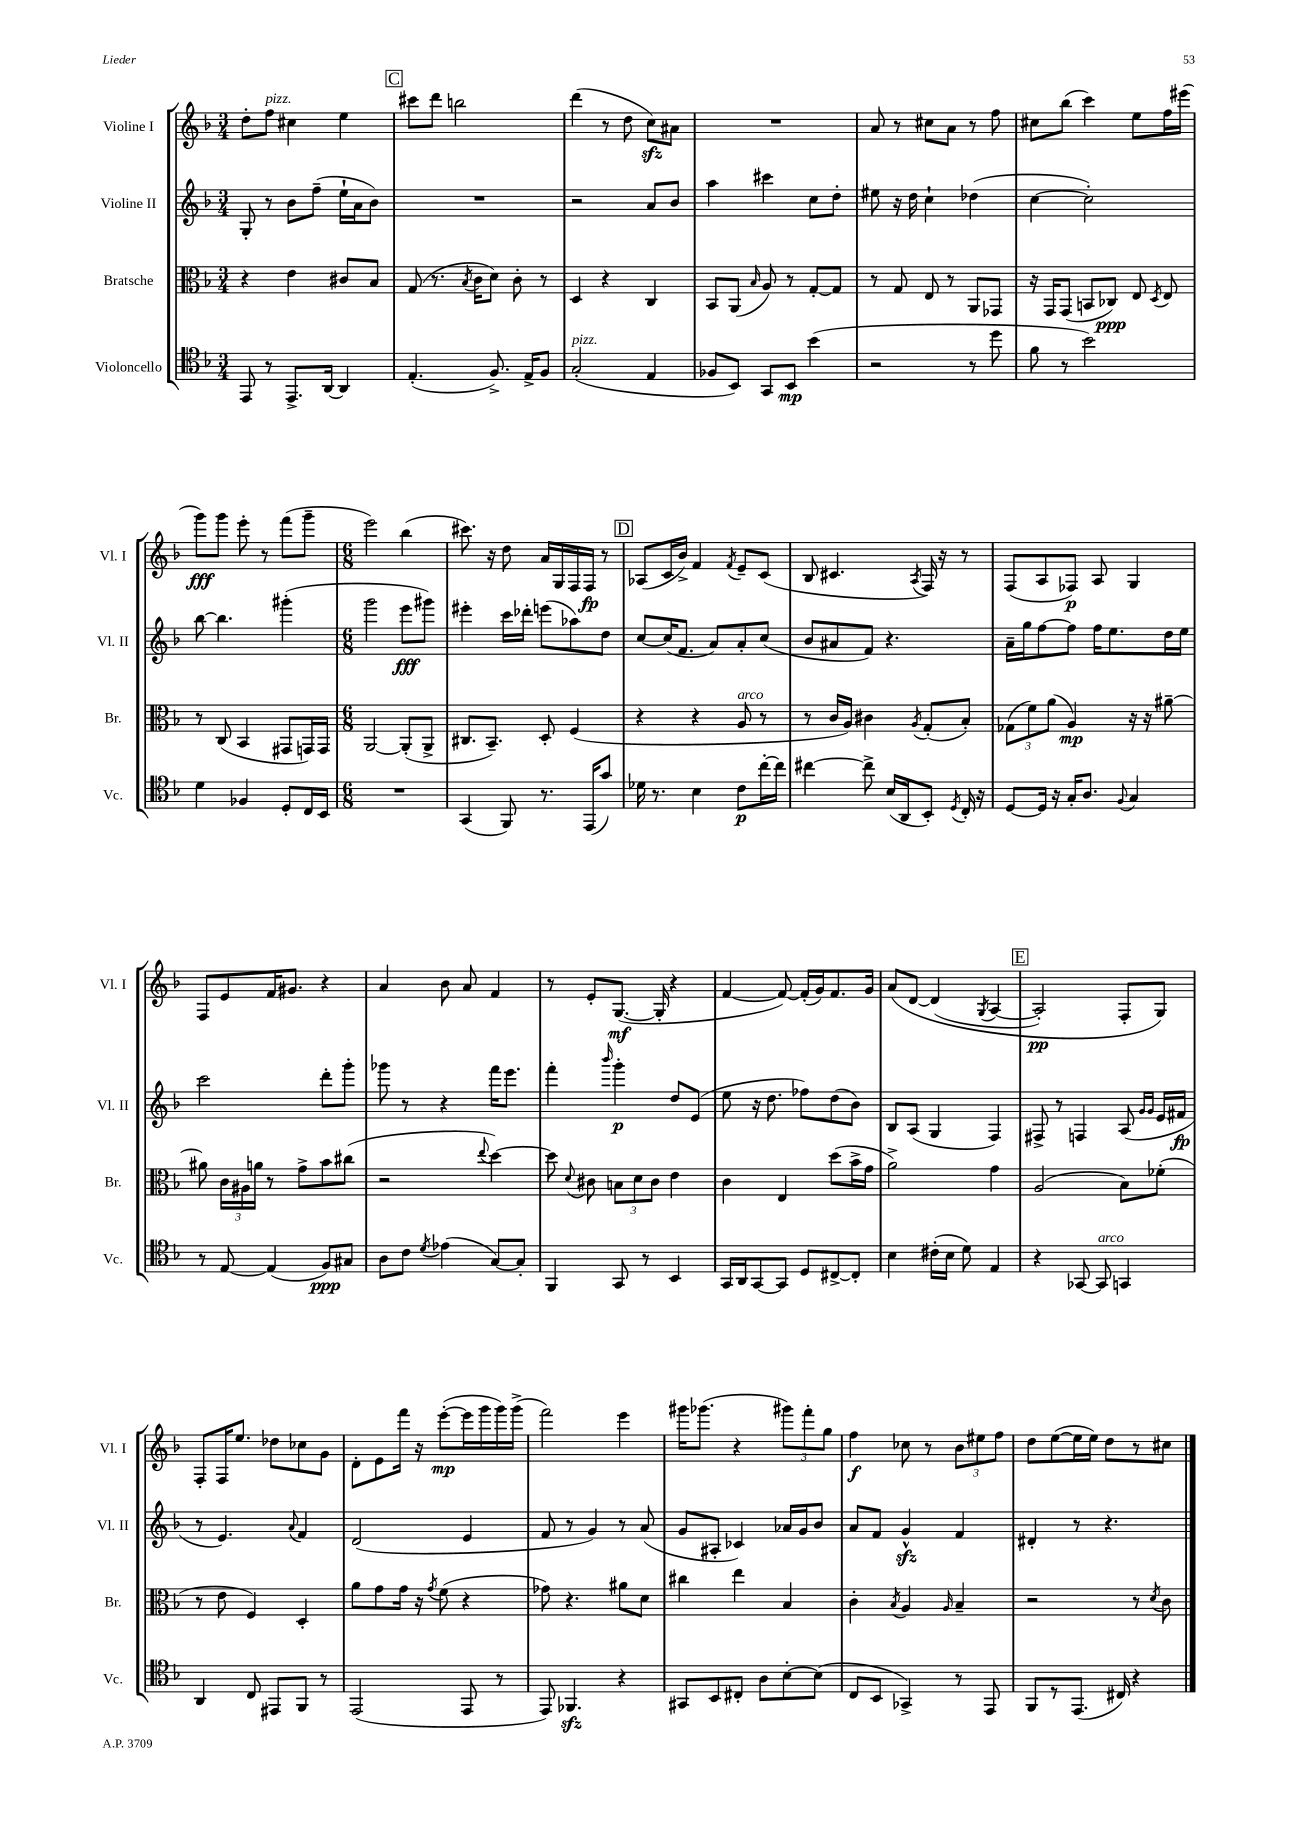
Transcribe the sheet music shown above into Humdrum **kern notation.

**kern	**dynam	**kern	**dynam	**kern	**dynam	**kern	**dynam
*part4	*part4	*part3	*part3	*part2	*part2	*part1	*part1
*staff4	*staff4	*staff3	*staff3	*staff2	*staff2	*staff1	*staff1
*I"Violoncello	*	*I"Bratsche	*	*I"Violine II	*	*I"Violine I	*
*I'Vc.	*	*I'Br.	*	*I'Vl. II	*	*I'Vl. I	*
*clefC4	*	*clefC3	*	*clefG2	*	*clefG2	*
*k[b-]	*	*k[b-]	*	*k[b-]	*	*k[b-]	*
*M3/4	*	*M3/4	*	*M3/4	*	*M3/4	*
=80	=80	=80	=80	=80	=80	=80	=80
8EE/	.	4r	.	8G'/	.	8dd'\L	.
!	!	!	!	!	!	!LO:TX:a:i:t=pizz.	!
8r	.	.	.	8r	.	8ff\J	.
8.EE^/L	.	4e\	.	8b-\L	.	4cc#X\	.
.	.	.	.	(8ff~\J	.	.	.
[16AA/Jk	.	.	.	.	.	.	.
4AA/]	.	8c#X/L	.	16ee`\LL	.	4ee\	.
.	.	.	.	16a\J	.	.	.
.	.	8B-/J	.	8b-\J)	.	.	.
!!LO:REH:place=s1:t=C
=81	=81	=81	=81	=81	=81	=81	=81
(4.E'/	.	(8G/	.	2.r	.	8ccc#X\L	.
.	.	8.r	.	.	.	8ddd\J	.
.	.	.	.	.	.	2bbn\	.
.	.	8qB-/	.	.	.	.	.
.	.	16c\KL	.	.	.	.	.
8.F^/)	.	8d\J)	.	.	.	.	.
.	.	8c'\	.	.	.	.	.
16E^/KL	.	.	.	.	.	.	.
8F/J	.	8r	.	.	.	.	.
=82	=82	=82	=82	=82	=82	=82	=82
!LO:TX:a:i:t=pizz.	!	!	!	!	!	!	!
(2G'/	.	4D/	.	2r	.	(4ddd\	.
.	.	4r	.	.	.	8r	.
.	.	.	.	.	.	8dd\	.
4E/	.	4C/	.	8a/L	.	8cczz\L)	.
.	.	.	.	8b-/J	.	8a#X\J	.
=83	=83	=83	=83	=83	=83	=83	=83
8F-X/L	.	8BB-/L	.	4aa\	.	2.r	.
8BB-/J)	.	(8AA/J	.	.	.	.	.
.	.	16qqB-/	.	.	.	.	.
8GG/L	.	8A/)	.	4ccc#X\	.	.	.
8BB-/J	mp	8r	.	.	.	.	.
(4b-\	.	[8G'/L	.	8cc\L	.	.	.
.	.	8G/J]	.	8dd'\J	.	.	.
=84	=84	=84	=84	=84	=84	=84	=84
2r	.	8r	.	8ee#X\	.	8a/	.
.	.	8G/	.	16r	.	8r	.
.	.	.	.	16dd\	.	.	.
.	.	8E/	.	4cc`\	.	8cc#X\L	.
.	.	8r	.	.	.	8a\J	.
8r	.	8AA/L	.	(4dd-X\	.	8r	.
8dd\	.	8GG-X/J	.	.	.	8ff\	.
=85	=85	=85	=85	=85	=85	=85	=85
8f\	.	16r	.	[4cc\	.	8cc#X\L	.
.	.	16GG/KL	.	.	.	.	.
8r	.	(8GG/J	.	.	.	(8bb-\J	.
2b-\)	.	8BBn/L	.	2cc'\])	.	4ccc\)	.
.	.	8C-X/J)	ppp	.	.	.	.
.	.	8E/	.	.	.	8ee\L	.
.	.	8qD/	.	.	.	.	.
.	.	8E/	.	.	.	16ff\L	.
.	.	.	.	.	.	(16eee#X\JJ	.
!!LO:LB:g=z
=86	=86	=86	=86	=86	=86	=86	=86
4d\	.	8r	.	[8bb-\	.	8ggg\L)	fff
.	.	(8C/	.	4.bb-\]	.	8ggg\J	.
4F-X/	.	4BB-/	.	.	.	8eee'\	.
.	.	.	.	.	.	8r	.
8D'/L	.	8GG#X/L	.	(4ggg#X'\	.	(8fff\L	.
16C/L	.	16GGn/L)	.	.	.	8ggg~\J	.
16BB-/JJ	.	16GG/JJ	.	.	.	.	.
=87	=87	=87	=87	=87	=87	=87	=87
*M6/8	*	*M6/8	*	*M6/8	*	*M6/8	*
2.r	.	[2AA/	.	2ggg\	.	2eee\)	.
.	.	(8AA'/L]	.	8eee\L	fff	(4bb-\	.
.	.	8AA^/J	.	8ggg#X\J)	.	.	.
=88	=88	=88	=88	=88	=88	=88	=88
(4GG/	.	8.C#X/L	.	4eee#X'\	.	8.ccc#X\)	.
.	.	8.BB-~/J)	.	.	.	16r	.
8FF/)	.	.	.	16ccc\LL	.	8dd\	.
.	.	.	.	16ddd-X'\JJ	.	.	.
8.r	.	8D'/	.	(8eeen\L	.	16a/LL	.
.	.	.	.	.	.	16G/	.
.	.	(4F/	.	8aa-X\)	.	16F/	.
(16EE/KL	.	.	.	.	.	16F/JJ	fp
8g/J)	.	.	.	8dd\J	.	8r	.
!!LO:REH:place=s1:t=D
=89	=89	=89	=89	=89	=89	=89	=89
16d-X\	.	4r	.	[8cc/L	.	(8A-X/L	.
8.r	.	.	.	.	.	.	.
.	.	.	.	(16cc/K]	.	16c/L	.
.	.	.	.	8.f/J	.	16b-^/JJ)	.
4B-\	.	4r	.	.	.	4f/	.
.	.	.	.	8a/L)	.	.	.
.	.	.	.	.	.	8qf/	.
!	!	!LO:TX:a:i:t=arco	!	!	!	!	!
8c\L	p	8A/	.	8a'/	.	8e~/L	.
[16cc'\L	.	8r	.	(8cc/J	.	(8c/J	.
16cc\JJ]	.	.	.	.	.	.	.
=90	=90	=90	=90	=90	=90	=90	=90
[4cc#X\	.	8r	.	8b-/L	.	8B-/	.
.	.	16c/LL	.	8a#X/	.	4.c#X/	.
.	.	16A/JJ)	.	.	.	.	.
8cc#^\]	.	4c#X\	.	8f/J)	.	.	.
(16B-/LL	.	.	.	4.r	.	.	.
16AA/J	.	.	.	.	.	.	.
.	.	8qA/	.	.	.	8qA/	.
8BB-'/J)	.	(8G'/L	.	.	.	16F/)	.
.	.	.	.	.	.	16r	.
8qD/	.	.	.	.	.	.	.
16C'/	.	8B-'/J)	.	.	.	8r	.
16r	.	.	.	.	.	.	.
=91	=91	=91	=91	=91	=91	=91	=91
[8D/L	.	(12G-X\L	.	16a~\LL	.	(8F/L	.
.	.	.	.	16gg\J	.	.	.
.	.	12f\)	.	.	.	.	.
16D/Jk]	.	.	.	[8ff\	.	8A/	.
.	.	(12a\J	.	.	.	.	.
16r	.	.	.	.	.	.	.
16G'/KL	.	4A/)	mp	8ff\J]	.	8F-X/J)	p
8.A/J	.	.	.	.	.	.	.
.	.	.	.	16ff\KL	.	8A/	.
.	.	.	.	8.ee\	.	.	.
8qqF/	.	.	.	.	.	.	.
4G/	.	16r	.	.	.	4G/	.
.	.	16r	.	.	.	.	.
.	.	[8a#X~\	.	16dd\L	.	.	.
.	.	.	.	16ee\JJ	.	.	.
!!LO:LB:g=z
=92	=92	=92	=92	=92	=92	=92	=92
8r	.	8a#X\]	.	2ccc\	.	8F/L	.
[8E/	.	24c\LL	.	.	.	8e/	.
.	.	24A#X\	.	.	.	.	.
.	.	24an\JJ	.	.	.	.	.
(4E/]	.	8r	.	.	.	16f/K	.
.	.	.	.	.	.	8.g#X/J	.
.	.	8g^\L	.	.	.	.	.
8F/L)	ppp	8b-\	.	8ddd'\L	.	4r	.
8G#X/J	.	(8cc#X\J	.	8ggg'\J	.	.	.
=93	=93	=93	=93	=93	=93	=93	=93
8A\L	.	2r	.	8ggg-X\	.	4a/	.
8c\J	.	.	.	8r	.	.	.
8qd/	.	.	.	.	.	.	.
(4e-X\	.	.	.	4r	.	8b-\	.
.	.	.	.	.	.	8a/	.
.	.	8qqee/	.	.	.	.	.
[8G/L)	.	[4dd\)	.	16fff\KL	.	4f/	.
.	.	.	.	8.eee\J	.	.	.
8G'/J]	.	.	.	.	.	.	.
=94	=94	=94	=94	=94	=94	=94	=94
4FF/	.	8dd\]	.	4fff'\	.	8r	.
.	.	8qqd/	.	.	.	.	.
.	.	8c#X\	.	.	.	8e'/L	.
.	.	.	.	16qqbbb-/	.	.	.
8GG/	.	12Bn\L	.	4ggg'\	p	([8.G/J	mf
.	.	12d\	.	.	.	.	.
8r	.	.	.	.	.	.	.
.	.	12c#\J	.	.	.	.	.
.	.	.	.	.	.	16G'/]	.
4BB-/	.	4e\	.	8dd/L	.	4r	.
.	.	.	.	(8e/J	.	.	.
=95	=95	=95	=95	=95	=95	=95	=95
16GG/LL	.	4c\	.	8ee\	.	[4f/	.
16AA/J	.	.	.	.	.	.	.
[8GG/	.	.	.	16r	.	.	.
.	.	.	.	8.dd\	.	.	.
8GG/J]	.	4E/	.	.	.	8f/_)	.
8D/L	.	.	.	8ff-X\L)	.	(16f'/LL]	.
.	.	.	.	.	.	16g/J)	.
[8C#X^/	.	(8dd\L	.	(8dd\	.	8.f/	.
8C#'/J]	.	16b-^\L	.	8b-\J)	.	.	.
.	.	16g\JJ	.	.	.	16g/Jk	.
=96	=96	=96	=96	=96	=96	=96	=96
4B-\	.	2a^\)	.	8B-/L	.	(8a/L	.
.	.	.	.	(8A/J	.	[8d/J	.
(16c#X'\LL	.	.	.	4G/	.	(4d/]	.
16B-\JJ	.	.	.	.	.	.	.
8d\)	.	.	.	.	.	.	.
.	.	.	.	.	.	8qG/	.
4E/	.	4g\	.	4F/)	.	[4A/	.
!!LO:REH:place=s1:t=E
=97	=97	=97	=97	=97	=97	=97	=97
4r	.	(2A/	.	8F#X^/	.	2A'/])	pp
.	.	.	.	8r	.	.	.
[8GG-X/	.	.	.	4Fn/	.	.	.
!LO:TX:a:i:t=arco	!	!	!	!	!	!	!
8GG-/]	.	.	.	.	.	.	.
4GGn/	.	8B-\L)	.	(8A/	.	8F'/L	.
.	.	.	.	16qqg/LL	.	.	.
.	.	.	.	16qqg/JJ	.	.	.
.	.	(8f-X'\J	.	16e/LL	.	8G/J)	.
.	.	.	.	16f#X/JJ	fp	.	.
!!LO:LB:g=z
=98	=98	=98	=98	=98	=98	=98	=98
4AA/	.	8r	.	8r	.	8F'/L	.
.	.	8e\	.	4.e/)	.	16F/K	.
.	.	.	.	.	.	8.ee/J	.
8C/	.	4F/)	.	.	.	.	.
8EE#X/L	.	.	.	.	.	8dd-X\L	.
.	.	.	.	8qqa/	.	.	.
8FF/J	.	4D'/	.	4f/	.	8cc-X\	.
8r	.	.	.	.	.	8g\J	.
=99	=99	=99	=99	=99	=99	=99	=99
(2EE/	.	8a\L	.	(2d/	.	8d'\L	.
.	.	8g\	.	.	.	8e\	.
.	.	16g\Jk	.	.	.	16fff\Jk	.
.	.	16r	.	.	.	16r	.
.	.	8qg/	.	.	.	.	.
.	.	(8f\	.	.	.	([8eee'\L	mp
8EE/	.	4r	.	4e/	.	16eee\L]	.
.	.	.	.	.	.	16ggg\	.
8r	.	.	.	.	.	16ggg\)	.
.	.	.	.	.	.	(16ggg^\JJ	.
=100	=100	=100	=100	=100	=100	=100	=100
8EE/)	.	8g-X\)	.	8f/	.	2fff\)	.
4.FF-Xzz/	.	4.r	.	8r	.	.	.
.	.	.	.	4g/)	.	.	.
4r	.	8a#X\L	.	8r	.	4eee\	.
.	.	8d\J	.	(8a/	.	.	.
=101	=101	=101	=101	=101	=101	=101	=101
8GG#X/L	.	4cc#X\	.	8g/L	.	16ggg#X\KL	.
.	.	.	.	.	.	(8.ggg-X\J	.
8BB-/	.	.	.	8A#X'/J	.	.	.
8C#X'/J	.	4ee\	.	4c-X/)	.	4r	.
8A\L	.	.	.	.	.	.	.
[8B-'\	.	4B-/	.	16a-X/LL	.	12ggg#X\L)	.
.	.	.	.	16g/J	.	.	.
.	.	.	.	.	.	12fff'\	.
(8B-\J]	.	.	.	8b-/J	.	.	.
.	.	.	.	.	.	12gg\J	.
=102	=102	=102	=102	=102	=102	=102	=102
8C/L	.	4c'\	.	8a/L	.	4ff\	f
8BB-/J	.	.	.	8f/J	.	.	.
.	.	8qB-/	.	.	.	.	.
4GG-X^/)	.	4A/	.	4gzz^^/	.	8cc-X\	.
.	.	.	.	.	.	8r	.
.	.	16qqA/	.	.	.	.	.
8r	.	4B-~/	.	4f/	.	12b-\L	.
.	.	.	.	.	.	12ee#X\	.
8EE/	.	.	.	.	.	.	.
.	.	.	.	.	.	12ff\J	.
=103	=103	=103	=103	=103	=103	=103	=103
8FF/L	.	2r	.	4d#X'/	.	8dd\L	.
8r	.	.	.	.	.	([8ee\	.
(8.EE/J	.	.	.	8r	.	16ee\L]	.
.	.	.	.	.	.	16ee\JJ)	.
.	.	.	.	4.r	.	8dd\L	.
16C#X/)	.	.	.	.	.	.	.
4r	.	8r	.	.	.	8r	.
.	.	8qd/	.	.	.	.	.
.	.	8c\	.	.	.	8cc#X\J	.
==	==	==	==	==	==	==	==
*-	*-	*-	*-	*-	*-	*-	*-
